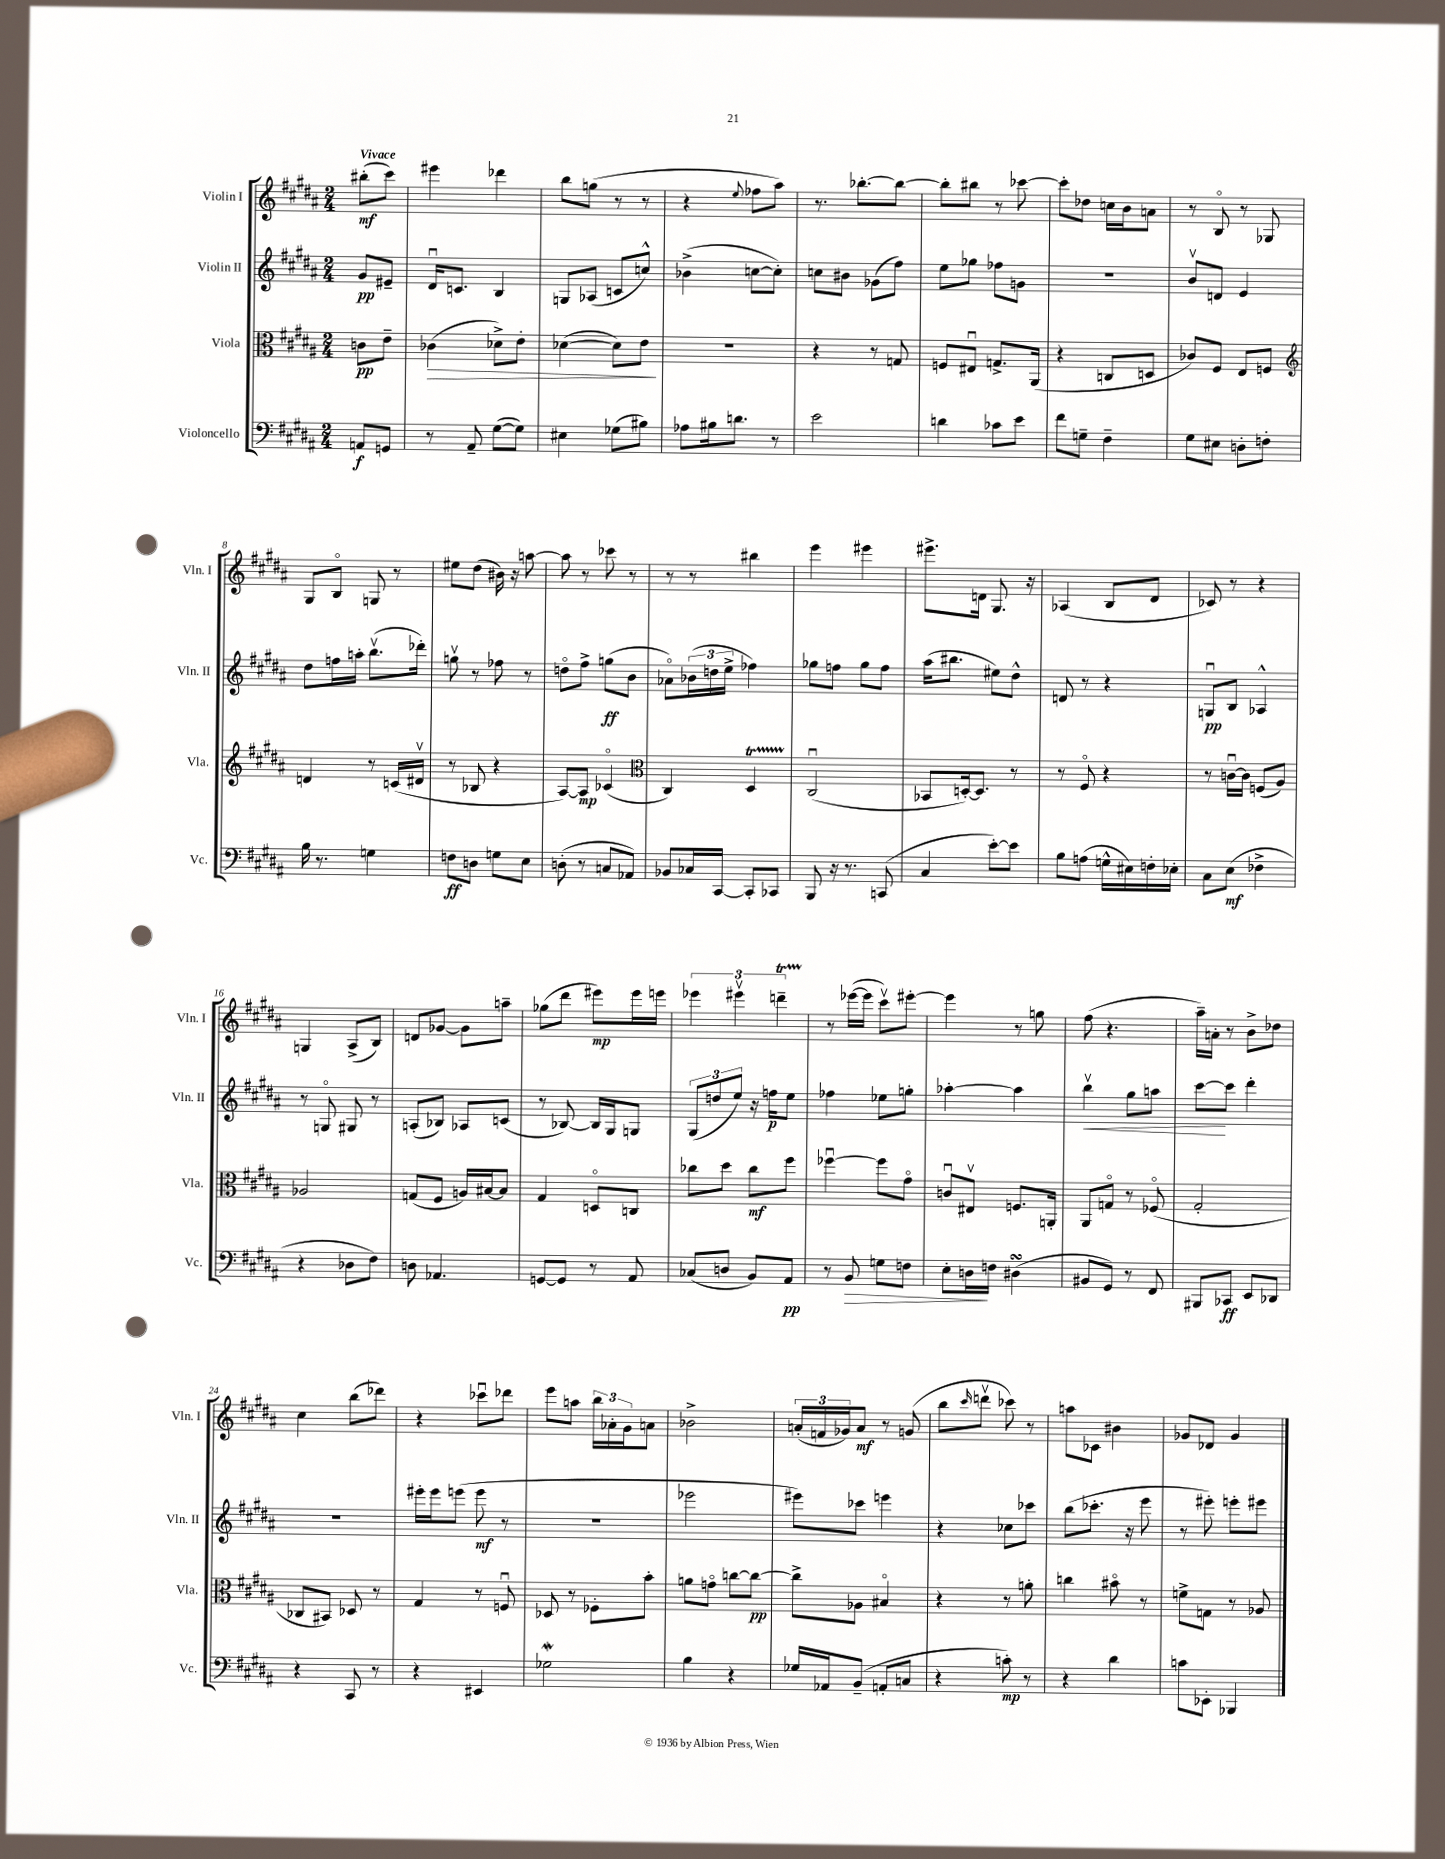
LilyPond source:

<<
\new StaffGroup <<
\new Staff = "s0" \with { instrumentName = "Violin I" shortInstrumentName = "Vln. I" } {
    \clef treble \key b \major \numericTimeSignature \time 2/4 \partial 4 \tempo "Vivace"
    bis''8-.\mf( cis'''8) |
    eis'''4 des'''4 |
    b''8 g''8( r8 r8 |
    r4 \appoggiatura { e''8 } fes''8 ais''8) |
    r8. bes''8.~-. bes''8~ |
    bes''8-. bis''8 r8 ces'''8~ |
    ces'''8-. des''8 c''16 b'16 a'8 |
    r8 b8\flageolet r8 ges8 |
    gis8 b8\flageolet g8 r8 |
    eis''8 dis''8( bis'16) r16 a''8~ |
    a''8 r8 ces'''8 r8 |
    r8 r8 bis''4 |
    e'''4 eis'''4 |
    eis'''8.-> d'16 gis8. r16 |
    aes4( b8 dis'8 |
    ces'8) r8 r4 |
    g4 ais8->( b8) |
    d'8 ges'8~ ges'8 a''8-- |
    ges''8( dis'''8 eis'''8\mp) eis'''16 e'''16 |
    \tuplet 3/2 { ees'''4 eis'''4\upbow d'''4--\startTrillSpan } |
    r8\stopTrillSpan ees'''16~( ees'''16 cis'''8\upbow) eis'''8~-. |
    eis'''4 r8 g''8 |
    fis''8( r4. |
    ais''16--) a'16-. r8 b'8-> des''8 |
    cis''4 b''8( des'''8) |
    r4 ces'''8\downbow des'''8 |
    e'''8 a''8 \tuplet 3/2 { b''16 aes'16-. gis'16 } a'8 |
    bes'2-> |
    \tuplet 3/2 { a'16-.( f'16 ges'16) } a'8\mf r8 g'8( |
    b''8 \grace { cis'''16 } d'''8\upbow ces'''8) r8 |
    a''8 ces'8 bis'4 |
    ges'8 des'8 ges'4 \bar "|." |
}
\new Staff = "s1" \with { instrumentName = "Violin II" shortInstrumentName = "Vln. II" } {
    \clef treble \key b \major \numericTimeSignature \time 2/4 \partial 4
    gis'8\pp eis'8-- |
    dis'16\downbow c'8. b4 |
    g8 aes8( c'8 c''8-^) |
    bes'4->( c''8~ c''8-.) |
    c''8 bis'8 ges'8( fis''8) |
    e''8 ges''8 fes''8 g'8 |
    r2 |
    b'8\upbow d'8 e'4 |
    dis''8 f''16 a''16-. b''8.\upbow( des'''16-.) |
    g''8\upbow r8 fes''8 r8 |
    d''8\flageolet fis''8-> g''8\ff( b'8 |
    aes'8\flageolet) \tuplet 3/2 { bes'16( d''16 e''16-> } fes''4) |
    ges''8 f''8 ges''8 f''8 |
    ais''16( bis''8. eis''8) dis''8-^ |
    d'8 r8 r4 |
    g8\downbow\pp b8 aes4-^ |
    r8 g8\flageolet gis8 r8 |
    a8-.( bes8) aes8 c'8( |
    r8 bes8~) bes16 gis16 g8 |
    \tuplet 3/2 { gis8( d''8 e''8) } r16 f''16\p e''8 |
    fes''4 ees''8 g''8-. |
    aes''4~-. aes''4 |
    b''4\upbow\< gis''8 a''8 |
    cis'''8~\! cis'''8 dis'''4-. |
    R2 |
    eis'''16-. eis'''16 e'''8( e'''8\mf r8 |
    R2 |
    ees'''2 |
    eis'''8) ces'''8 e'''4 |
    r4 ces''8 ces'''8 |
    b''8( ces'''8.-. r16 e'''8 |
    r8 eis'''8-.) e'''8-. eis'''8 \bar "|." |
}
\new Staff = "s2" \with { instrumentName = "Viola" shortInstrumentName = "Vla." } {
    \clef alto \key b \major \numericTimeSignature \time 2/4 \partial 4
    c'8\pp e'8-- |
    ces'4\>( des'8->) e'8-. |
    des'4~( des'8) e'8\! |
    R2 |
    r4 r8 g8 |
    f8 eis8\downbow g8.-> ais,16( |
    r4 c8 d8 |
    ces'8) fis8 e8 f8 |
    \clef treble d'4 r8 c'16( dis'16\upbow |
    r8 bes8 r4 |
    ais8~) ais8\mp ces'4\flageolet( |
    \clef alto cis4) dis4\startTrillSpan |
    cis2\downbow\stopTrillSpan( |
    bes,8 d16~-.) d8. r8 |
    r8 fis8\flageolet r4 |
    r8 c'16~\downbow c'16 f8( ais8) |
    aes2 |
    g8( fis8 a16) bis16~ bis8 |
    gis4 d8\flageolet c8 |
    ces''8 dis''8 ces''8\mf fis''8 |
    fes''4~\downbow fes''8 gis'8\flageolet |
    c'8\downbow eis8\upbow f8. a,16-. |
    ais,8 g8\flageolet r8 fes8\flageolet( |
    gis2-. |
    ces8 bis,8) des8 r8 |
    gis4 r8 f8\downbow |
    des8 r8 fes8-. b'8-. |
    a'8 g'8\flageolet c''8~ c''8~\pp |
    c''8-> aes8 bis4\flageolet |
    r4 r8 a'8-. |
    c''4 bis'8\flageolet r8 |
    f'8-> g8 r8 aes8 \bar "|." |
}
\new Staff = "s3" \with { instrumentName = "Violoncello" shortInstrumentName = "Vc." } {
    \clef bass \key b \major \numericTimeSignature \time 2/4 \partial 4
    a,8\f g,8 |
    r8 ais,8-- gis8~( gis8) |
    eis4 ges8( bis8) |
    aes8 bis16 d'8. r8 |
    e'2 |
    d'4 ces'8 e'8 |
    fis'8 g8-- fis4-- |
    gis8 eis8 d8-. f8-. |
    b16 r8. g4 |
    f8\ff d8 g8 e8 |
    d8-.( r8 c8 aes,8) |
    bes,8 ces16 cis,16~ cis,8-. ces,8 |
    b,,8 r16 r8. c,8( |
    cis4 e'8~-.) e'8 |
    b8 a8( g16-^ eis16) f16-. ees16-. |
    cis8 e8\mf( fes4-> |
    r4 des8 fis8) |
    d8 aes,4. |
    g,8~ g,8 r8 ais,8 |
    ces8( d8 b,8) ais,8\pp |
    r8 b,8\> g8 f8 |
    e8-. d16\! f16 dis4\turn( |
    bis,8 gis,8) r8 fis,8 |
    bis,,8 ces,8\ff e,8 des,8 |
    r4 cis,8 r8 |
    r4 eis,4 |
    ges2\mordent |
    b4 r4 |
    ges16 aes,16 b,8--( a,8-. c8 |
    r4 c'8-.\mp) r8 |
    r4 dis'4 |
    c'8 ees,8-. bes,,4 \bar "|." |
}
>>
>>
